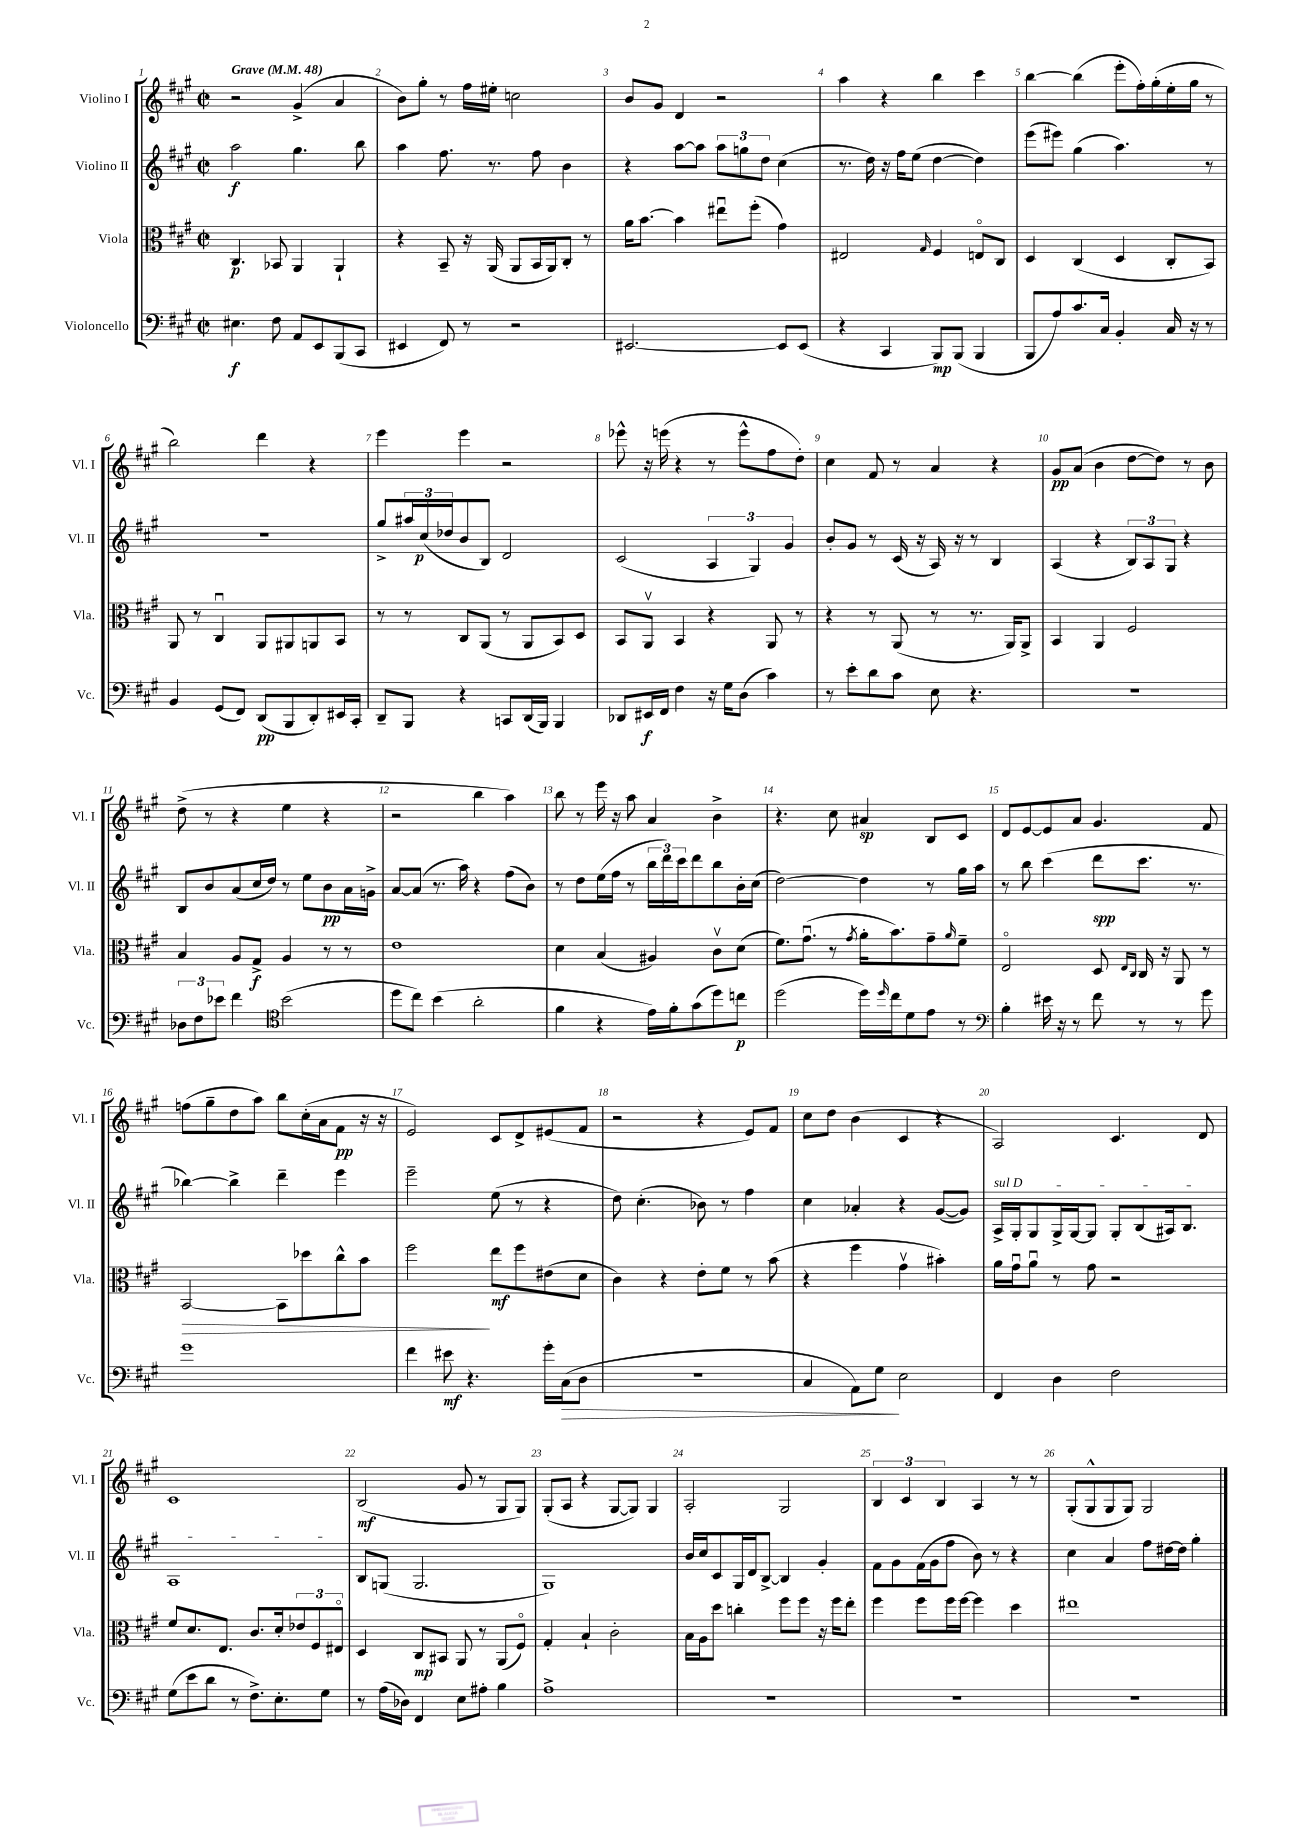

**kern	**kern	**kern	**kern
*staff4	*staff3	*staff2	*staff1
*clefF4	*clefC3	*clefG2	*clefG2
*k[f#c#g#]	*k[f#c#g#]	*k[f#c#g#]	*k[f#c#g#]
*M2/2	*M2/2	*M2/2	*M2/2
*met(c|)	*met(c|)	*met(c|)	*met(c|)
*MM48	*MM48	*MM48	*MM48
4.E#	4.C#	2aa	2r
8F#	8BB-	.	.
8AA	4AA	4.gg#	(4g#^
8EE	.	.	.
(8BBB	4AA`	.	4a
8CC#	.	8bb	.
=	=	=	=
4EE#	4r	4aa	8b)
.	.	.	8gg#'
8FF#)	8BB~	8.ff#	8r
8r	16r	.	16ff#
.	(16AA	8.r	16ee#'
2r	8AA	.	2cc
.	16BB	8ff#	.
.	16AA)	.	.
.	8C#'	4b	.
.	8r	.	.
=	=	=	=
[2.EE#	16a	4r	8b
.	[8.b	.	.
.	.	.	8g#
.	4b]	[8aa	4d
.	.	8aa]	.
.	8ee#u	12aa	2r
.	.	12gg	.
.	(8ff#'	.	.
.	.	12dd	.
8EE#]	4g#)	(4cc#	.
(8EE#	.	.	.
=	=	=	=
4r	2E#	8.r	4aa
.	.	16dd)	.
4CC#	.	16r	4r
.	.	16ff#	.
.	.	(8ee	.
.	16qqG#	.	.
8BBB)	4F#	[4dd	4bb
(8BBB	.	.	.
4BBB	8Eo	4dd])	4ccc#
.	8C#	.	.
=	=	=	=
8BBB	4D	(8eee	[4bb
8A)	.	8eee#)	.
8.c#	(4C#	(4gg#	(4bb]
16C#	.	.	.
4BB'	4D	4.aa)	8eee'
.	.	.	16ff#')
.	.	.	(16gg#'
16C#	8C#'	.	16ee'
16r	.	.	16gg#
8r	8BB)	8r	8r
=	=	=	=
4BB	8AA	1r	2bb)
.	8r	.	.
(8GG#	4C#u	.	.
8FF#)	.	.	.
(8DD	8AA	.	4ddd
8BBB	8AA#	.	.
8DD')	8AA	.	4r
16EE#	8BB	.	.
16CC#'	.	.	.
=	=	=	=
8DD~	8r	8gg#^	4eee
8BBB	8r	24aa#	.
.	.	(24cc#	.
.	.	24dd-	.
4r	8C#	8b	4eee
.	(8AA	8B)	.
8CC	8r	2d	2r
(16DD	8AA	.	.
16BBB)	.	.	.
4BBB	8BB)	.	.
.	8D	.	.
=	=	=	=
8DD-	8BB	(2c#	8eee-^^
16EE#	8AAv	.	16r
16FF#	.	.	(16eee
4F#	4BB	.	4r
16r	4r	6A	8r
16G#	.	.	.
(8D	.	.	8eee^^
.	.	6G#)	.
4c#)	8AA	.	8ff#
.	.	6g#	.
.	8r	.	8dd')
=	=	=	=
8r	4r	8b'	4cc#
8e'	.	8g#	.
8d	8r	8r	8f#
8c#	(8AA	(16c#	8r
.	.	16r	.
8E	8r	16A)	4a
.	.	16r	.
4.r	8.r	8r	.
.	.	4B	4r
.	16AA)	.	.
.	8AA^	.	.
=	=	=	=
1r	4BB	(4A	8g#
.	.	.	(8a
.	4AA	4r	4b
.	2F#	12B)	[8dd
.	.	12A	.
.	.	.	8dd])
.	.	12G#	.
.	.	4r	8r
.	.	.	8b
=	=	=	=
12D-	4B	8B	(8dd^
12F#	.	.	.
.	.	8b	8r
12e-	.	.	.
4f#	8A	(8a	4r
.	8G#^	16cc#	.
.	.	16dd)	.
*clefC4	*	*	*
(2b	4A	8r	4ee
.	.	8ee	.
.	8r	8b	4r
.	8r	16a	.
.	.	16g^	.
=	=	=	=
8dd	1e	[8a	2r
8cc#)	.	(8a]	.
(4b	.	8.r	.
.	.	16aa)	.
2a'	.	4r	4bb
.	.	(8ff#	4aa)
.	.	8b)	.
=	=	=	=
4f#	4d	8r	8bb
.	.	8dd	8r
4r	(4B	(16ee	16eee
.	.	16ff#	16r
.	.	8r	8aa
16e)	4A#)	24bb	4a
.	.	24ddd)	.
16f#'	.	.	.
.	.	24ccc#	.
(8g#	.	8ddd	.
8dd)	8c#v	8bb	4b^
8cc	(8d	16b'	.
.	.	(16cc#	.
=	=	=	=
(2dd	8.f#)	[2dd)	4.r
.	(8.g#u	.	.
.	8r	.	8cc#
.	8qg#	.	.
16dd)	16a'	4dd]	4a#
16qqdd	.	.	.
16cc#	8.b)	.	.
8d	.	.	.
8e	8g#~	8r	8B
.	16qqa	.	.
8r	8f#~	16gg#	8c#
.	.	16aa	.
=	=	=	=
*clefF4	*	*	*
4B'	2Eo	8r	8d
.	.	8bb	[8e
16e#	.	(4ccc#	8e]
16r	.	.	.
8r	.	.	8a
8f#	8D	8ddd	4.g#
.	16qqE	.	.
.	16qqC#	.	.
8r	16C#	8.ccc#	.
.	16r	.	.
8r	8AA	.	.
.	.	8.r	.
8g#	8r	.	8f#
=	=	=	=
1g#	[2BB	[4bb-)	(8ff
.	.	.	8gg#~
.	.	4bb-^]	8dd
.	.	.	8aa)
.	8BB]	4ddd~	8bb
.	8dd-	.	(16cc#'
.	.	.	16a
.	8cc#^^	4eee	8f#
.	8b	.	16r
.	.	.	16r
=	=	=	=
4f#	2ff#	2eee~	2e)
8e#	.	.	.
4.r	.	.	.
.	8ee	(8ee	8c#
.	8ff#	8r	8d^
16g#'	(8e#	4r	(8e#
(16C#	.	.	.
8D	8d	.	8f#
=	=	=	=
1r	4c#)	8dd)	2r
.	.	(4.cc#'	.
.	4r	.	.
.	8e'	8b-)	4r
.	8f#	8r	.
.	8r	4ff#	8e)
.	(8b	.	8f#
=	=	=	=
4C#	4r	4cc#	8cc#
.	.	.	8dd
8AA)	4ff#	4a-'	(4b
8G#	.	.	.
2E	4g#v	4r	4c#
.	4b#')	([8g#	4r
.	.	8g#])	.
=	=	=	=
4FF#	16a	16A^	2A)
.	16g#u	16G#'	.
.	8au	8G#	.
4D	8r	16G#^	.
.	.	[16G#	.
.	8g#	8G#]	.
2F#	2r	8G#'	4.c#
.	.	(8B	.
.	.	16A#)	.
.	.	8.B	.
.	.	.	8d
=	=	=	=
(8G#	8f#	1A	1c#
8e	8.d	.	.
8d	.	.	.
.	8.E	.	.
8r	.	.	.
8.F#^)	8.c#	.	.
8.E'	16d'	.	.
.	12e-	.	.
.	12F#	.	.
8G#	.	.	.
.	12E#o	.	.
=	=	=	=
8r	4D	8B	(2B
(16A	.	(8G	.
16D-)	.	.	.
4FF#	8C#	2.G	.
.	8BB#	.	.
8E	8AA	.	8g#
8A#'	8r	.	8r
4B	(8AA	.	8G#
.	8F#o)	.	8G#)
=	=	=	=
1A^	4G#'	1G#)	(8G#'
.	.	.	8A
.	4B`	.	4r
.	2c#'	.	[8G#
.	.	.	8G#])
.	.	.	4G#
=	=	=	=
1r	16B	16b	2A'
.	16A	16cc#	.
.	8dd	8c#	.
.	4cc'	16G#	.
.	.	16d	.
.	.	[8B^	.
.	8ff#	4B]	2G#
.	8ff#	.	.
.	16r	4g#'	.
.	16ff#	.	.
.	8ee'	.	.
=	=	=	=
1r	4ff#	8f#	6B
.	.	8g#	.
.	.	.	6c#
.	8ff#	(16f#	.
.	.	16g#	.
.	.	.	6B
.	16ff#	8ff#	.
.	[16ff#	.	.
.	4ff#]	8b)	4A
.	.	8r	.
.	4dd	4r	8r
.	.	.	8r
=	=	=	=
1r	1ee#	4cc#	(8G#'
.	.	.	8G#^^
.	.	4a	8G#
.	.	.	8G#)
.	.	8ff#	2G#
.	.	[16dd#	.
.	.	16dd#]	.
.	.	4gg#'	.
==	==	==	==
*-	*-	*-	*-
